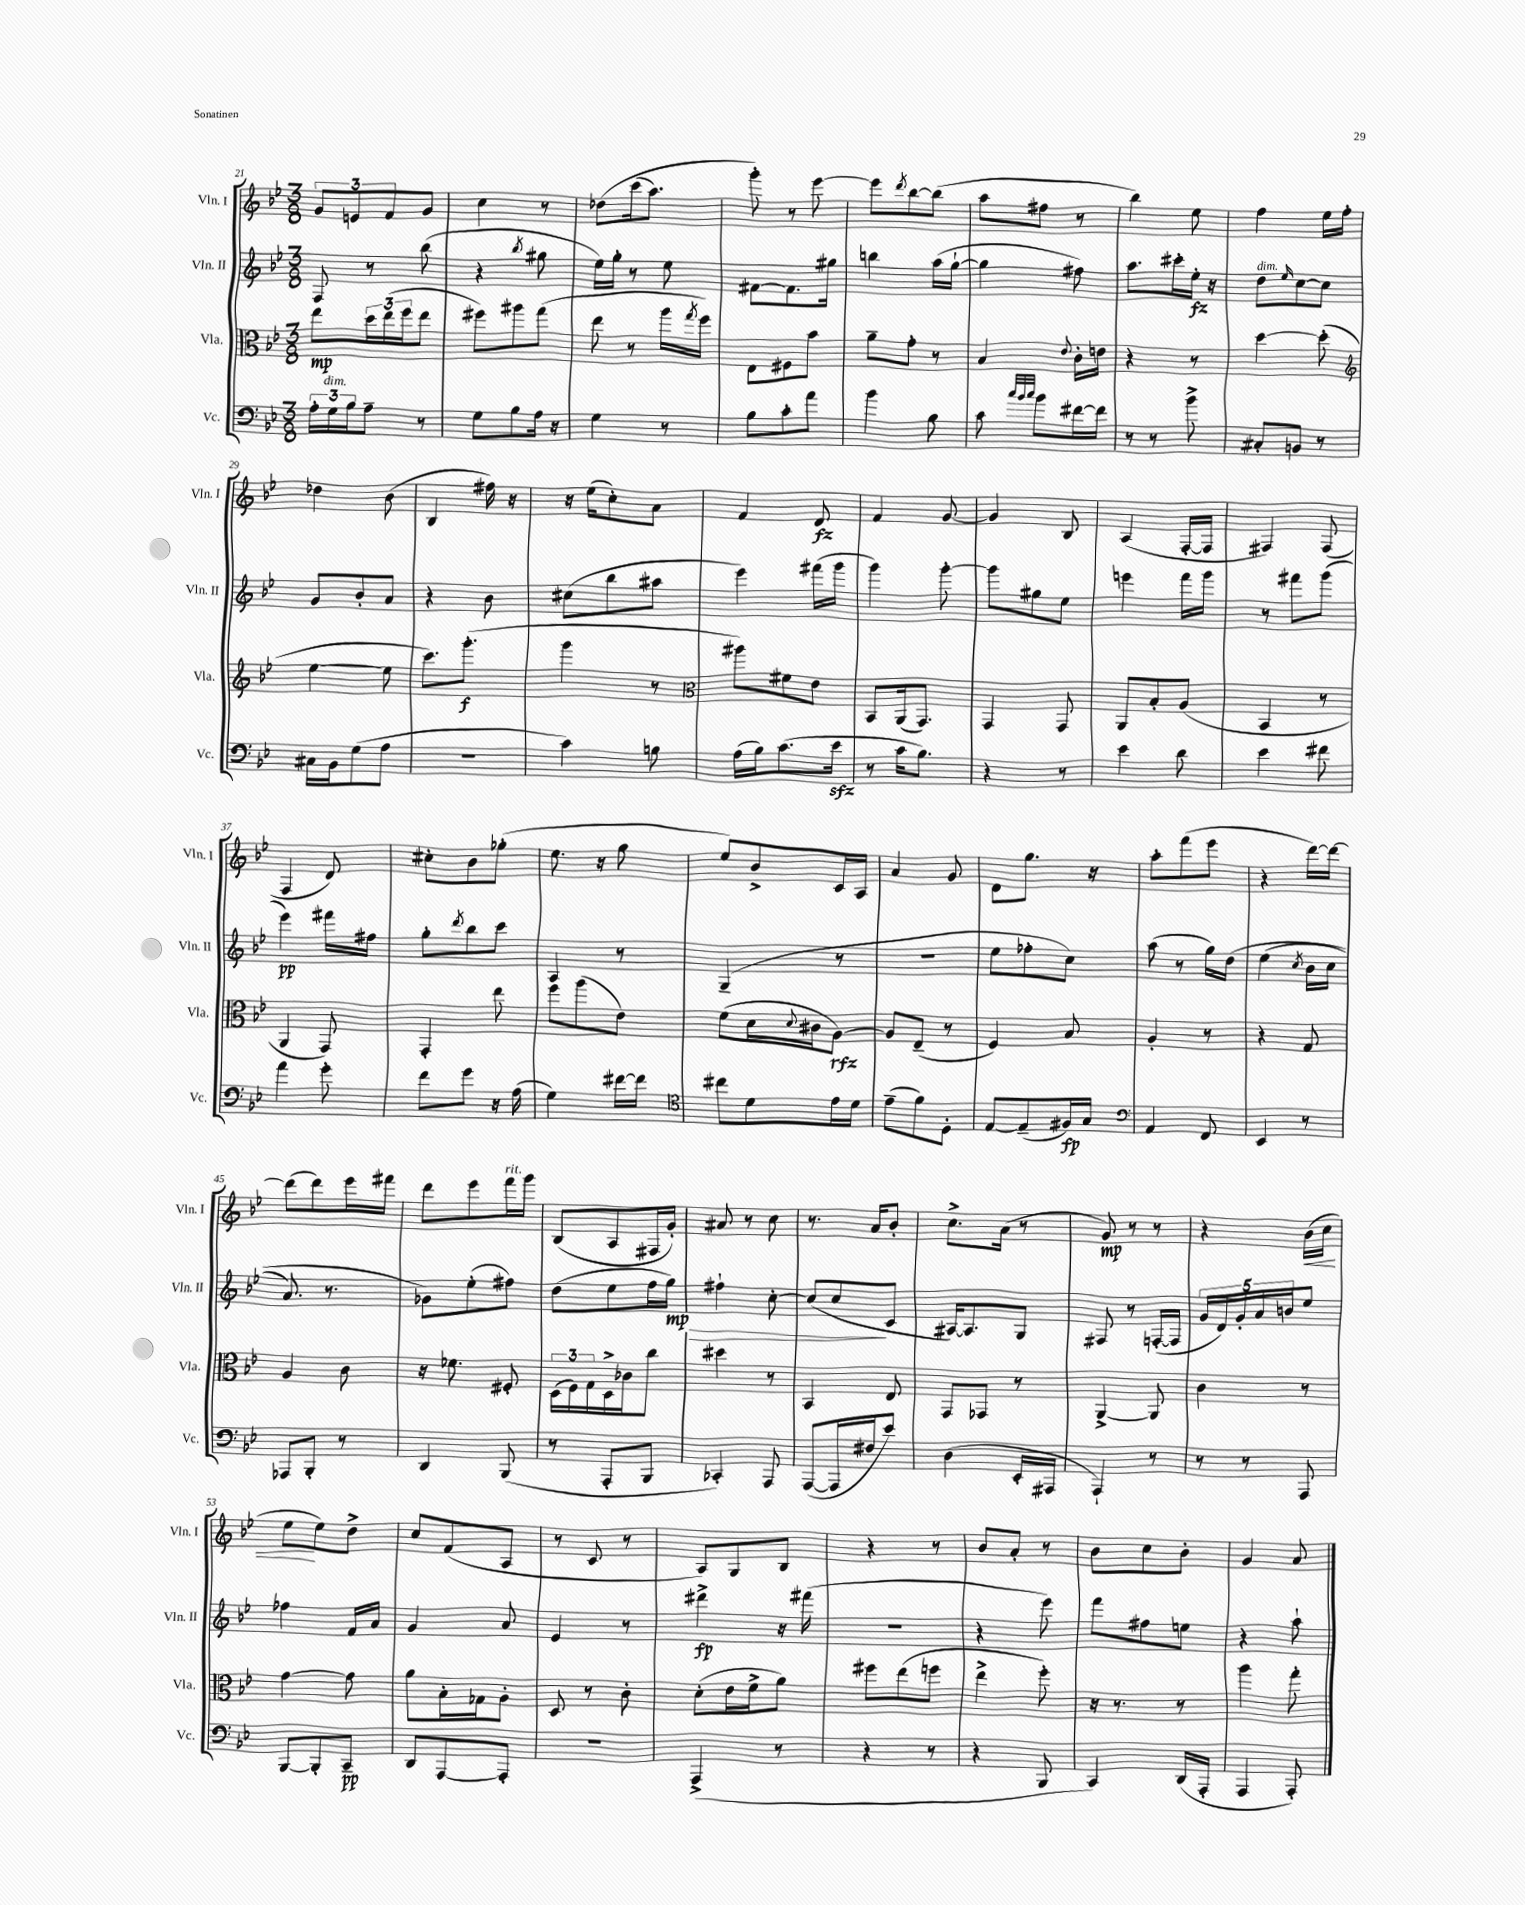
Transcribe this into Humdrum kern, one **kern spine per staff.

**kern	**kern	**kern	**kern
*staff4	*staff3	*staff2	*staff1
*clefF4	*clefC3	*clefG2	*clefG2
*k[b-e-]	*k[b-e-]	*k[b-e-]	*k[b-e-]
*M3/8	*M3/8	*M3/8	*M3/8
24A'	8ee-	8F	12g
24G	.	.	.
24B-	.	.	12e
8A~	24dd	8r	.
.	(24ee-	.	12f
.	24ff	.	.
8r	8ee-	(8bb-	8g
=	=	=	=
8G	8ff#)	4r	4cc
8B-	8aa#	.	.
.	.	8qbb-	.
16A	(8gg	8gg#	8r
16r	.	.	.
=	=	=	=
4G	8ee-	16ee-)	&(8dd-
.	.	16gg'	.
.	8r	8r	(16ccc
.	.	.	8.aa)
8r	16aa	8ee-	.
.	8qgg	.	.
.	16ff)	.	.
=	=	=	=
8B-	8E-	[8f#	8ggg'&)
8c'	8F#	8.f#]	8r
8a	8b-	.	[8eee-
.	.	16gg#	.
=	=	=	=
4b-	8a~	4bb	8eee-]
.	.	.	8qddd
.	8g'	.	[8bb-
8B-	8r	(16aa	(8bb-]
.	.	[16gg`	.
=	=	=	=
8c	4B-	4gg]	8aa
32qqcc	.	.	.
32qqb-	.	.	.
32qqcc	.	.	.
8b-	.	.	8ff#
.	8qqe-	.	.
[16f#	16c'	8ff#)	8r
16f#]	16e	.	.
=	=	=	=
8r	4r	8.aa	4bb-)
8r	.	.	.
.	.	16ccc#'	.
8b-^	8r	16ee-'	8ee-
.	.	16r	.
=	=	=	=
8C#'	[4dd	8dd	4ff
.	.	16qqee-	.
8BB	.	[8cc	.
8r	(8dd']	8cc]	16ee-
.	.	.	16ff'
=	=	=	=
*	*clefG2	*	*
16C#	[4ee-	8g	4dd-
16BB-	.	.	.
(8G	.	8b-'	.
8A	8ee-]	8a	(8b-
=	=	=	=
4.r	8.ccc)	4r	4B-
.	(8.ggg'	.	.
.	.	8b-	16ff#)
.	.	.	16r
=	=	=	=
4c)	4ggg	(8cc#	16r
.	.	.	(16ee-
.	.	8bb-	8cc')
8B	8r	8aa#	8a
=	=	=	=
*	*clefC3	*	*
(16A	8aa#)	4eee-)	4f
16B-)	.	.	.
(8.c	8f#	.	.
.	8e-	(16fff#	8d
16e-	.	16ggg	.
=	=	=	=
8r	8BB-	4ggg)	4f
16c	(16AA	.	.
8.B-)	8.GG)	.	.
.	.	[8ggg'	[8g
=	=	=	=
4r	4GG	8ggg]	4g]
.	.	8gg#	.
8r	8GG	8ee-	8B-
=	=	=	=
4e-	8AA	4eee	(4A
.	8B-'	.	.
8d	(8A	16fff	[16F'
.	.	16ggg	16F]
=	=	=	=
4e-	4BB-	8r	4F#)
.	.	8fff#	.
8f#	8r	(8ggg	(8F#
=	=	=	=
4a	4AA	4eee-)	4F
8g'	8GG)	16fff#	8d)
.	.	16ff#	.
=	=	=	=
8f	4GG'	8gg'	8cc#'
.	.	8qddd	.
8g	.	8bb-	8b-
16r	8ee-	8ccc	(8gg-'
(16A	.	.	.
=	=	=	=
4G)	8ff	4A	8.ee-
.	(8aa	.	.
.	.	.	16r
[16f#	8e-)	8r	8gg
16f#]	.	.	.
=	=	=	=
*clefC4	*	*	*
8cc#	(8f	(4G~	8ee-)
8d	16d	.	8b-^
.	8qqd	.	.
.	16c#	.	.
16e-	[8A)	8r	16c
16d	.	.	16A
=	=	=	=
(8e-~	8A]	4.r	4a
8f)	(8E-~	.	.
8D'	8r	.	8g
=	=	=	=
[8E-	4F)	8ee-	8d
(8E-~]	.	8ff-'	8.gg
16F#)	8B-	8cc)	.
16G	.	.	16r
=	=	=	=
*clefF4	*	*	*
4AA	4A'	(8aa	8aa'
.	.	8r	(8fff
8FF	8r	16gg)	8eee-
.	.	&(16dd	.
=	=	=	=
4EE-	4r	(4ee-	4r
.	.	8qcc	.
8r	8G	16b-	[16ddd)
.	.	16cc	16ddd_
=	=	=	=
8AAA-	4A	8.a)	(8ddd]
8BBB-'	.	.	8ddd)
.	.	8.r	.
8r	8c	.	16eee-
.	.	.	16fff#
=	=	=	=
4DD	16r	8g-&)	8ddd
.	8.f-	.	.
.	.	(8ee-'	8eee-
(8BBB-	8F#'	8ff#)	16fff
.	.	.	16ggg
=	=	=	=
8r	(24D	(8dd	(8B-
.	24F)	.	.
.	24G	.	.
8AAA'	16D^	8ee-	8A
.	16c-	.	.
8BBB-	8cc	16ff	16F#
.	.	16gg)	16g')
=	=	=	=
4CC-')	4dd#	4ff#`	8a#
.	.	.	8r
8AAA	8r	[8cc'	8cc
=	=	=	=
([8AAA	4BB-	(8cc]	8.r
16AAA]	.	8cc	.
16F#	.	.	16a
8e-)	8E-	8c	8b-'
=	=	=	=
(4D	8GG	[16A#)	8.cc^
.	.	8.A#]	.
.	8GG-	.	.
.	.	.	(16a
16EE-'	8r	8G	8r
16AAA#	.	.	.
=	=	=	=
4AAA`)	[4AA^	8F#	8g)
.	.	8r	8r
8r	8AA]	([16F'	8r
.	.	16F]	.
=	=	=	=
8r	4c	20g	4r
.	.	20d)	.
.	.	20g'	.
8r	.	.	.
.	.	20a	.
.	.	20b	.
8AAA	8r	8ee-	(16b-
.	.	.	16cc
=	=	=	=
[8BBB-	[4g	4ff-	8ee-
8BBB-']	.	.	8ee-)
8CC~	8g]	16f	8dd^
.	.	16a	.
=	=	=	=
8DD	8a	4g	8cc
[8AAA	16B-'	.	(8f
.	16G-	.	.
8AAA']	8A'	8a	8A
=	=	=	=
4.r	8D	4e-	8r
.	8r	.	8c
.	8c'	8r	8r
=	=	=	=
(4AAA^	(8d'	4ddd#^	8A)
.	16e-	.	8G
.	16f^	.	.
8r	8a)	16r	8B-
.	.	(16fff#	.
=	=	=	=
4r	8ff#	4.r	4r
.	(8ee-	.	.
8r	8ff	.	8r
=	=	=	=
4r	4ee-^	4r	8b-
.	.	.	8a'
8BBB-	8ff')	8eee-)	8r
=	=	=	=
4CC)	16r	8fff	8b-
.	8.r	.	.
.	.	8ff#	8cc
(16DD	8r	8ee	8b-'
16AAA'	.	.	.
=	=	=	=
4AAA	4aa	4r	4g
8AAA')	8gg'	8aa`	8a
==	==	==	==
*-	*-	*-	*-
